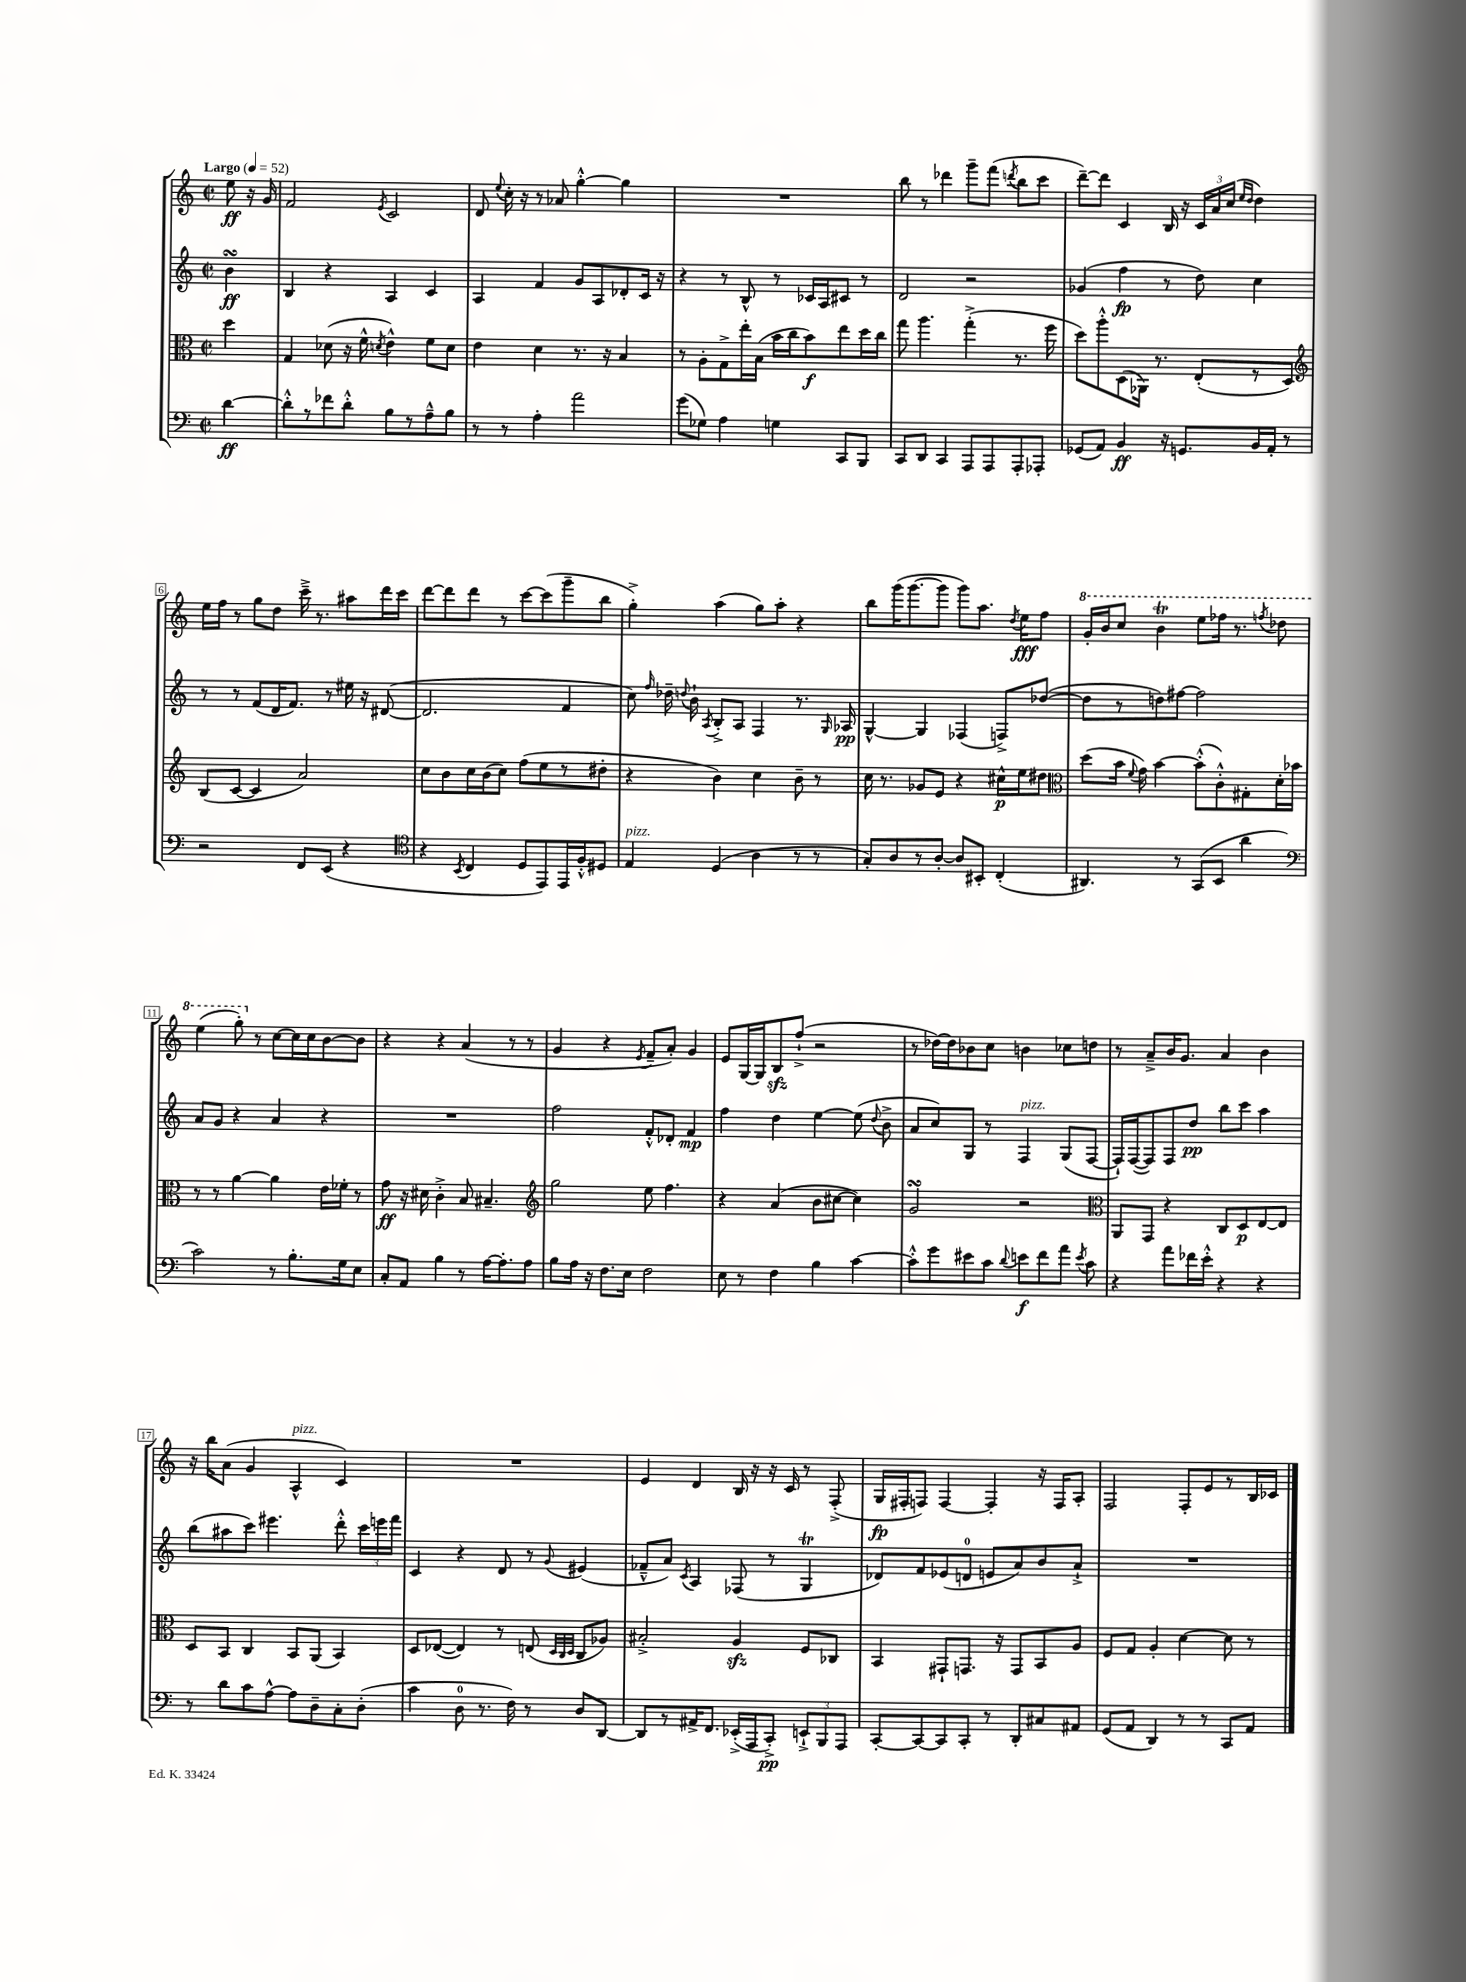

**kern	**dynam	**kern	**dynam	**kern	**dynam	**kern	**dynam
*part4	*part4	*part3	*part3	*part2	*part2	*part1	*part1
*staff4	*staff4	*staff3	*staff3	*staff2	*staff2	*staff1	*staff1
*clefF4	*	*clefC3	*	*clefG2	*	*clefG2	*
*k[]	*	*k[]	*	*k[]	*	*k[]	*
*M2/2	*	*M2/2	*	*M2/2	*	*M2/2	*
*met(c|)	*	*met(c|)	*	*met(c|)	*	*met(c|)	*
*MM52	*	*MM52	*	*MM52	*	*MM52	*
=	=	=	=	=	=	=	=
!	!	!	!	!	!	!LO:TX:a:B:t=Largo	!
[4d\	ff	4dd\	.	4bsSsS\	ff	8ee\	ff
.	.	.	.	.	.	16r	.
.	.	.	.	.	.	16g/	.
=1	=1	=1	=1	=1	=1	=1	=1
8d'^^\L]	.	4G/	.	4B/	.	2f/	.
8r	.	.	.	.	.	.	.
8f-X\	.	(8d-X\	.	4r	.	.	.
8d'^^\J	.	16r	.	.	.	.	.
.	.	16f^^\	.	.	.	.	.
.	.	8qdn/	.	.	.	8qe/	.
8B\L	.	4e^^\)	.	4A/	.	2c/	.
8r	.	.	.	.	.	.	.
8A~^^\	.	8f\L	.	4c/	.	.	.
8B\J	.	8d\J	.	.	.	.	.
=2	=2	=2	=2	=2	=2	=2	=2
8r	.	4e\	.	4A/	.	8d/	.
.	.	.	.	.	.	8qqee/	.
8r	.	.	.	.	.	16cc'\	.
.	.	.	.	.	.	16r	.
4A'\	.	4d\	.	4f/	.	8r	.
.	.	.	.	.	.	8a-X/	.
2a\	.	8.r	.	8g/L	.	[4gg'^^\	.
.	.	.	.	8A/	.	.	.
.	.	16r	.	.	.	.	.
.	.	4B/	.	8d-X'/	.	4gg\]	.
.	.	.	.	16c/Jk	.	.	.
.	.	.	.	16r	.	.	.
=3	=3	=3	=3	=3	=3	=3	=3
(8g\L	.	8r	.	4r	.	1r	.
8G-X\J)	.	8A'\L	.	.	.	.	.
4A\	.	8G^\	.	8r	.	.	.
.	.	16ee'\L	.	8B^^/	.	.	.
.	.	(16B\JJ	.	.	.	.	.
4Gn\	.	16b\LL	.	8r	.	.	.
.	.	16cc\J	.	.	.	.	.
.	.	8b\)	f	16c-X/LL	.	.	.
.	.	.	.	16A/J	.	.	.
8CC/L	.	8ee\	.	8c#X/J	.	.	.
8BBB/J	.	16dd\L	.	8r	.	.	.
.	.	16cc\JJ	.	.	.	.	.
=4	=4	=4	=4	=4	=4	=4	=4
8CC/L	.	8gg\	.	2d/	.	8bb\	.
8DD/J	.	4.aa\	.	.	.	8r	.
4CC/	.	.	.	.	.	4ddd-X\	.
8AAA/L	.	(4gg'^\	.	2r	.	8ggg~\L	.
8AAA/	.	.	.	.	.	(8fff\J	.
.	.	.	.	.	.	8qdddn/	.
8AAA'/	.	8.r	.	.	.	8bb\L	.
8AAA-X'/J	.	.	.	.	.	8ccc\J	.
.	.	16ff\	.	.	.	.	.
=5	=5	=5	=5	=5	=5	=5	=5
(8GG-X/L	.	8dd\L)	.	(4g-X/	.	[8ddd~\L)	.
8AA/J)	.	8aa'^^\	.	.	.	8ddd\J]	.
4BB/	ff	(8D\	.	4ff\	fp	4c/	.
.	.	16AA-X\Jk)	.	.	.	.	.
.	.	8.r	.	.	.	.	.
16r	.	.	.	8r	.	16B/	.
8.GGn/L	.	.	.	.	.	16r	.
.	.	(8E'/L	.	8dd\)	.	24c/LL	.
.	.	.	.	.	.	24a/	.
.	.	.	.	.	.	(24cc/JJ	.
.	.	.	.	.	.	16qqee/LL	.
.	.	.	.	.	.	16qqdd/JJ	.
16BB/L	.	8r	.	4cc\	.	4dd\)	.
16AA'/JJ	.	.	.	.	.	.	.
8r	.	8D/J)	.	.	.	.	.
!!LO:LB:g=z
=6	=6	=6	=6	=6	=6	=6	=6
*	*	*clefG2	*	*	*	*	*
2r	.	(8B/L	.	8r	.	16ee\LL	.
.	.	.	.	.	.	16ff\JJ	.
.	.	[8c/J	.	8r	.	8r	.
.	.	4c/]	.	(8f/L	.	8gg\L	.
.	.	.	.	16d/K	.	8dd\J	.
.	.	.	.	8.f/J)	.	.	.
8FF/L	.	2a/)	.	.	.	16ccc~^\	.
.	.	.	.	.	.	8.r	.
(8EE/J	.	.	.	8r	.	.	.
4r	.	.	.	16ee#X\	.	8aa#X\L	.
.	.	.	.	16r	.	.	.
.	.	.	.	([8d#X/	.	16ddd\L	.
.	.	.	.	.	.	16ccc\JJ	.
=7	=7	=7	=7	=7	=7	=7	=7
*clefC4	*	*	*	*	*	*	*
4r	.	8cc\L	.	2.d#/]	.	[8ddd\L	.
.	.	8b\	.	.	.	8ddd\]	.
8qBB/	.	.	.	.	.	.	.
4C/	.	16cc\L	.	.	.	8ddd\J	.
.	.	(16b\J	.	.	.	.	.
.	.	8cc\J)	.	.	.	8r	.
8D/L	.	(8ff\L	.	.	.	[8ccc\L	.
8EE/)	.	8ee\	.	.	.	(8ccc\]	.
16EE/L	.	8r	.	4f/	.	8ggg~\	.
16F'^^/J	.	.	.	.	.	.	.
8D#X/J	.	8dd#X'\J	.	.	.	8bb\J	.
=8	=8	=8	=8	=8	=8	=8	=8
!LO:TX:a:i:t=pizz.	!	!	!	!	!	!	!
4E/	.	4r	.	8cc\)	.	4gg'^\)	.
.	.	.	.	16qqff/	.	.	.
.	.	.	.	16dd-X~\	.	.	.
.	.	.	.	8qqddn/	.	.	.
.	.	.	.	16b`\	.	.	.
.	.	.	.	8qA/	.	.	.
(4D/	.	4b\)	.	8B'^/L	.	(4aa\	.
.	.	.	.	8A/J	.	.	.
4A\	.	4cc\	.	4F/	.	8gg\L)	.
.	.	.	.	.	.	8aa'\J	.
8r	.	8b~\	.	8.r	.	4r	.
8r	.	8r	.	.	.	.	.
.	.	.	.	16qqG/	.	.	.
.	.	.	.	16A-X/	pp	.	.
=9	=9	=9	=9	=9	=9	=9	=9
8G'/L)	.	16cc\	.	[4G^^/	.	8bb\L	.
.	.	8.r	.	.	.	.	.
8A/	.	.	.	.	.	(16ggg\K	.
.	.	.	.	.	.	[8.ggg\	.
8r	.	8g-X/L	.	4G/]	.	.	.
[8A'/J	.	8e/J	.	.	.	8ggg\J]	.
8A/L]	.	4r	.	(4F-X/	.	8ggg\L)	.
8BB#X'/J	.	.	.	.	.	8.aa\J	.
(4C'/	.	16cc#X^^\LL	p	8Fn^/L)	.	.	.
.	.	.	.	.	.	8qdd/	.
.	.	16ee\J	.	.	.	16ee\KL	fff
.	.	8dd#X\J	.	([8dd-X/J	.	8ff\J	.
=10	=10	=10	=10	=10	=10	=10	=10
*	*	*clefC3	*	*	*	*	*
*	*	*	*	*	*	*8va	*
4.AA#X/)	.	(8dd\L	.	8dd-\L]	.	16gg'/LL	.
.	.	.	.	.	.	16bb/J	.
.	.	16b\Jk	.	8r	.	8ccc/J	.
.	.	8qqf/	.	.	.	.	.
.	.	16g\)	.	.	.	.	.
.	.	[4b\	.	8ddn\)	.	4bbt\	.
8r	.	.	.	[8ff#X\J	.	.	.
(8GG/L	.	(8b'^^\L]	.	2ff#\]	.	8eee\L	.
8BB/J	.	8c'^^\)	.	.	.	16fff-X\Jk	.
.	.	.	.	.	.	8.r	.
4a\	.	8G#X'\	.	.	.	.	.
.	.	.	.	.	.	8qfffn/	.
.	.	16d'\L	.	.	.	8ddd-X\	.
.	.	16b-X\JJ	.	.	.	.	.
!!LO:LB:g=z
=11	=11	=11	=11	=11	=11	=11	=11
*clefF4	*	*	*	*	*	*	*
2c\)	.	8r	.	8a/L	.	(4eee\	.
.	.	8r	.	8g/J	.	.	.
.	.	[4a\	.	4r	.	8ggg'\)	.
*	*	*	*	*	*	*X8va	*
.	.	.	.	.	.	8r	.
8r	.	4a\]	.	4a/	.	[8cc\L	.
8.B'\L	.	.	.	.	.	16cc\L]	.
.	.	.	.	.	.	16cc\J	.
.	.	16e\LL	.	4r	.	[8b\	.
16G\k	.	16f-X'\JJ	.	.	.	.	.
8E\J	.	8r	.	.	.	8b\J]	.
=12	=12	=12	=12	=12	=12	=12	=12
8C'/L	.	8g\	ff	1r	.	4r	.
8AA/J	.	16r	.	.	.	.	.
.	.	16d#X\	.	.	.	.	.
4B\	.	4c'^\	.	.	.	4r	.
8r	.	8B/	.	.	.	(4a/	.
[16A\KL	.	4.B#X~/	.	.	.	.	.
8.A'\]	.	.	.	.	.	.	.
.	.	.	.	.	.	8r	.
8A\J	.	.	.	.	.	8r	.
=13	=13	=13	=13	=13	=13	=13	=13
*	*	*clefG2	*	*	*	*	*
8B\L	.	2gg\	.	2ff\	.	4g/	.
16A\Jk	.	.	.	.	.	.	.
16r	.	.	.	.	.	.	.
8.F\L	.	.	.	.	.	4r	.
16E\Jk	.	.	.	.	.	.	.
.	.	.	.	.	.	8qe/	.
2F\	.	8ee\	.	8f'^^/L	.	8f~/L	.
.	.	4.ff\	.	8d-X'/J	.	8a'/J)	.
.	.	.	.	4f/	mp	4g/	.
=14	=14	=14	=14	=14	=14	=14	=14
8E\	.	4r	.	4ff\	.	8e/L	.
8r	.	.	.	.	.	[16G/L	.
.	.	.	.	.	.	16G/J]	.
4F\	.	(4a/	.	4dd\	.	8Bzz/	.
.	.	.	.	.	.	(8ff`^/J	.
4B\	.	8b\L	.	[4ee\	.	2r	.
.	.	[8cc#X\J	.	.	.	.	.
[4c\	.	4cc#\])	.	(8ee\]	.	.	.
.	.	.	.	8qqdd/	.	.	.
.	.	.	.	8b^\	.	.	.
=15	=15	=15	=15	=15	=15	=15	=15
8c'^^\L]	.	2gsSSS/	.	8a/L	.	8r	.
8g\	.	.	.	8cc/)	.	[16dd-X\LL)	.
.	.	.	.	.	.	16dd-\J]	.
8e#X\	.	.	.	8G/J	.	8b-X\	.
8c\J	.	.	.	8r	.	8cc\J	.
8qqd/	.	.	.	.	.	.	.
!	!	!	!	!LO:TX:a:i:t=pizz.	!	!	!
8en\L	f	2r	.	4F/	.	4bn\	.
8f\	.	.	.	.	.	.	.
8a\J	.	.	.	(8G/L	.	8cc-X\L	.
8qe/	.	.	.	.	.	.	.
8c\	.	.	.	[8F/J	.	8ddn\J	.
=16	=16	=16	=16	=16	=16	=16	=16
*	*	*clefC3	*	*	*	*	*
4r	.	8AA/L	.	16F`/LL])	.	8r	.
.	.	.	.	([16F/J	.	.	.
.	.	8GG/J	.	8F/])	.	8a~^/L	.
8a\L	.	4r	.	8F/	.	16b/K	.
.	.	.	.	.	.	8.g/J	.
16f-X\L	.	.	.	8dd/J	pp	.	.
16e'^^\JJ	.	.	.	.	.	.	.
4r	.	8C/L	.	8bb\L	.	4a/	.
.	.	8D/	p	8ccc\J	.	.	.
4r	.	[8E/	.	4aa\	.	4b\	.
.	.	8E/J]	.	.	.	.	.
!!LO:LB:g=z
=17	=17	=17	=17	=17	=17	=17	=17
8r	.	8D/L	.	(8bb\L	.	16r	.
.	.	.	.	.	.	16bb\KL	.
8d\L	.	8BB/J	.	8aa#X\	.	(8a\J	.
8c\	.	4C/	.	8ccc\J)	.	4g/	.
[8A^^\J	.	.	.	4.eee#X\	.	.	.
!	!	!	!	!	!	!LO:TX:a:i:t=pizz.	!
8A\L]	.	8BB/L	.	.	.	4A^^/	.
8D~\	.	(8AA/J	.	.	.	.	.
8C'\	.	4BB/)	.	8ddd'^^\	.	4c/)	.
(8D'\J	.	.	.	24ccc\LL	.	.	.
.	.	.	.	24eeen\	.	.	.
.	.	.	.	24fff\JJ	.	.	.
=18	=18	=18	=18	=18	=18	=18	=18
4c\	.	8D/L	.	4c/	.	1r	.
.	.	([8E-X/J	.	.	.	.	.
8D\	.	4E-/])	.	4r	.	.	.
8.r	.	.	.	.	.	.	.
.	.	8r	.	8d/	.	.	.
16F\)	.	.	.	.	.	.	.
8r	.	(8En/	.	8r	.	.	.
.	.	32qqD/LLL	.	.	.	.	.
.	.	32qqC/	.	.	.	.	.
.	.	32qqD/JJJ	.	8qqg/	.	.	.
8D/L	.	8C/L	.	(4e#X/	.	.	.
[8DD/J	.	8A-X/J)	.	.	.	.	.
=19	=19	=19	=19	=19	=19	=19	=19
8DD/L]	.	2B#X'^/	.	8f-X~^^/L	.	4e/	.
8r	.	.	.	8a/J)	.	.	.
.	.	.	.	8qc/	.	.	.
16AA#X^/K	.	.	.	4A/	.	4d/	.
8.FF/J	.	.	.	.	.	.	.
(16EE-X'^/LL	.	4Azz/	.	(8F-X/	.	16B/	.
16AAA/J	.	.	.	.	.	16r	.
8CC'^/J)	pp	.	.	8r	.	16r	.
.	.	.	.	.	.	16c/	.
12EEn`^/L	.	8F/L	.	4GT/	.	8r	.
12BBB/	.	.	.	.	.	.	.
.	.	8C-X/J	.	.	.	(8F'^/	.
12AAA/J	.	.	.	.	.	.	.
=20	=20	=20	=20	=20	=20	=20	=20
[8CC'/L	.	4BB/	.	8d-X/L)	.	16G/LL	fp
.	.	.	.	.	.	16F#X'/J	.
8CC/_	.	.	.	8f/	.	8Fn/J)	.
8CC/]	.	8GG#X`/L	.	(8e-X/	.	[4F/	.
8CC'/J	.	8.GGn/J	.	8dn/J	.	.	.
8r	.	.	.	8en/L	.	4F'/]	.
.	.	16r	.	.	.	.	.
8DD'/L	.	8GG/L	.	8a/)	.	.	.
8C#X/	.	8BB/	.	8b/	.	16r	.
.	.	.	.	.	.	16F/KL	.
8AA#X/J	.	8A/J	.	8a`^/J	.	8A'/J	.
=21	=21	=21	=21	=21	=21	=21	=21
(8GG/L	.	8F/L	.	1r	.	2F/	.
8AA/J	.	8G/J	.	.	.	.	.
4DD/)	.	4A'/	.	.	.	.	.
8r	.	[4d\	.	.	.	8F'/L	.
8r	.	.	.	.	.	8e/	.
8CC/L	.	8d\]	.	.	.	8r	.
8AA/J	.	8r	.	.	.	16B/L	.
.	.	.	.	.	.	16c-X/JJ	.
==	==	==	==	==	==	==	==
*-	*-	*-	*-	*-	*-	*-	*-
